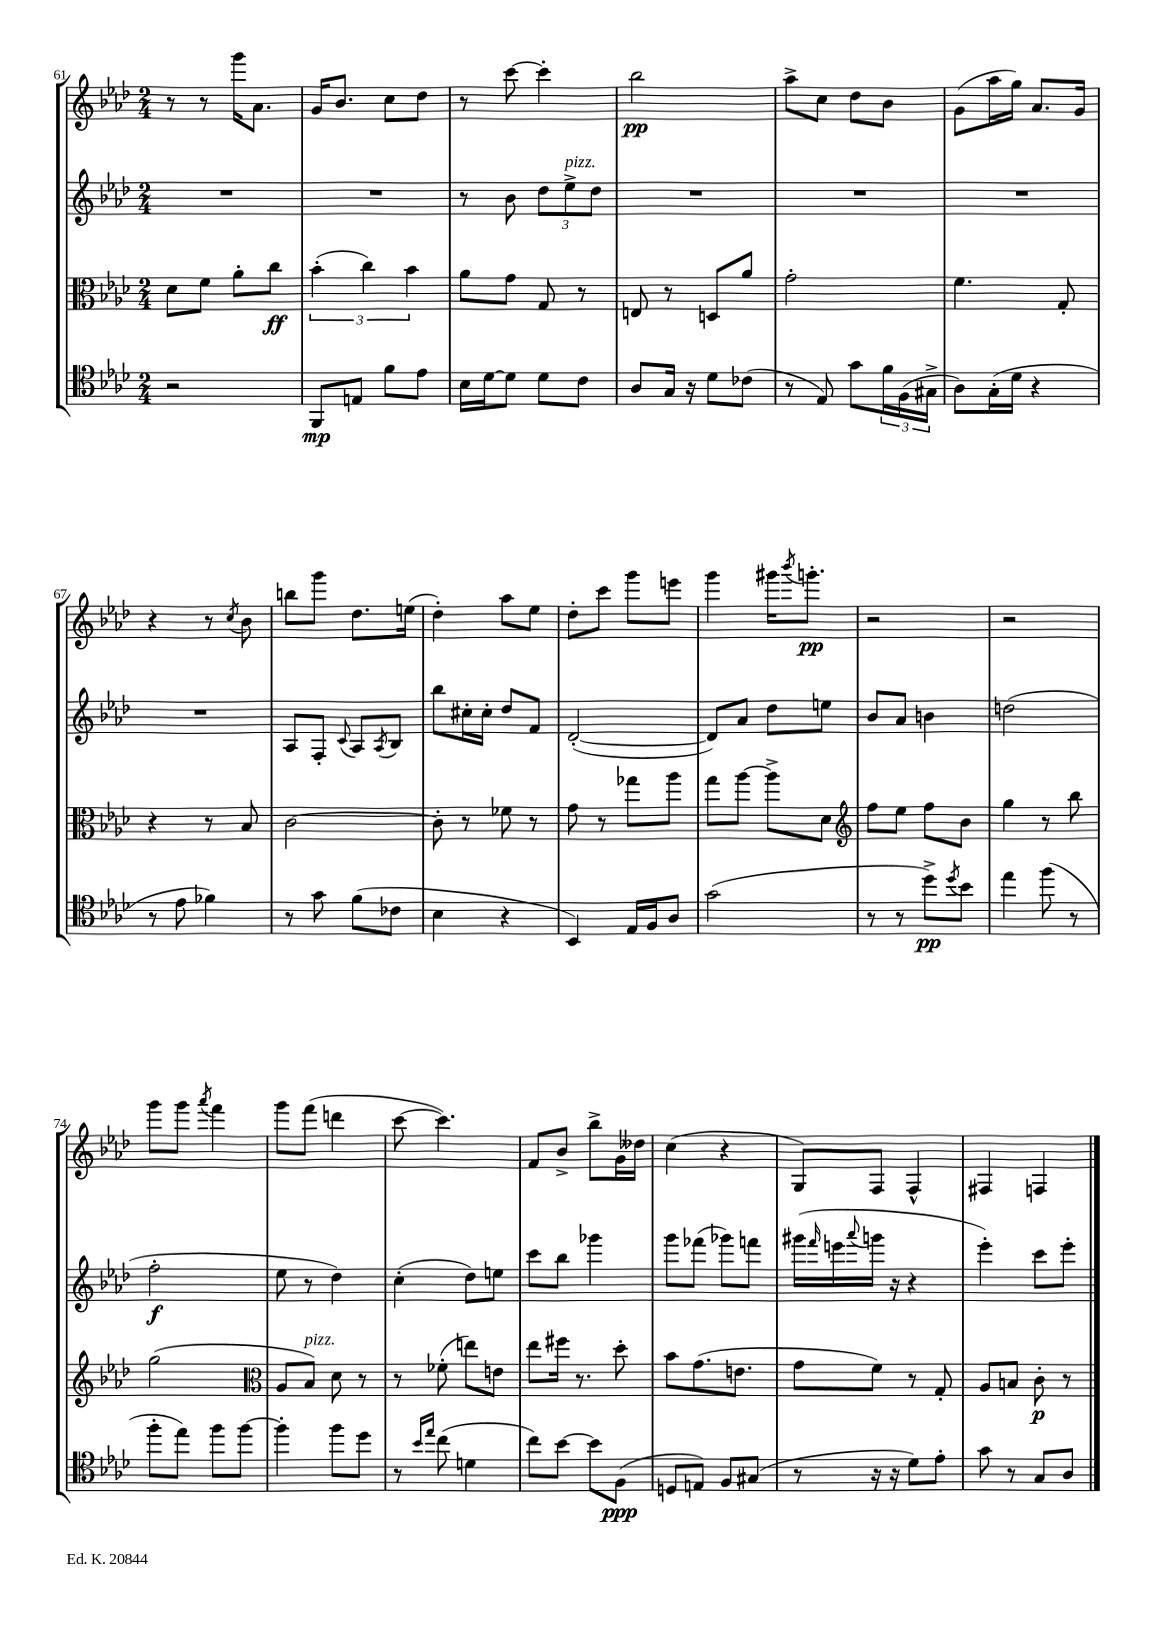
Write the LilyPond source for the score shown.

<<
\new StaffGroup <<
\new Staff = "s0" {
    \clef treble \key aes \major \numericTimeSignature \time 2/4
    r8 r8 g'''16 aes'8. |
    g'16 bes'8. c''8 des''8 |
    r8 c'''8~ c'''4-. |
    bes''2\pp |
    aes''8-> c''8 des''8 bes'8 |
    g'8( aes''16 g''16) aes'8. g'16 |
    r4 r8 \acciaccatura { c''8 } bes'8 |
    b''8 g'''8 des''8. e''16( |
    des''4-.) aes''8 ees''8 |
    des''8-. c'''8 g'''8 e'''8 |
    g'''4 gis'''16 \acciaccatura { bes'''8 } g'''8.-.\pp |
    r2 |
    r2 |
    g'''8 g'''8 \acciaccatura { aes'''8 } f'''4 |
    g'''8 f'''8( d'''4 |
    c'''8~ c'''4.) |
    f'8 bes'8-> bes''8-> g'16 deses''16 |
    c''4( r4 |
    g8) f8 f4-^ |
    fis4 f4 \bar "|." |
}
\new Staff = "s1" {
    \clef treble \key aes \major \numericTimeSignature \time 2/4
    R2 |
    R2 |
    r8 bes'8 \tuplet 3/2 { des''8 ees''8->^\markup { \italic "pizz." } des''8 } |
    R2 |
    R2 |
    R2 |
    R2 |
    aes8 f8-. \appoggiatura { c'8 } aes8 \acciaccatura { aes8 } bes8 |
    bes''8 cis''16-. cis''16-. des''8 f'8 |
    des'2~-.( |
    des'8) aes'8 des''8 e''8 |
    bes'8 aes'8 b'4 |
    d''2( |
    f''2-.\f |
    ees''8 r8 des''4) |
    c''4-.( des''8) e''8 |
    c'''8 bes''8 ges'''4 |
    g'''8 fes'''8( ges'''8) f'''8 |
    gis'''16( \grace { f'''16 } e'''16 \appoggiatura { aes'''8 } g'''16 r16 r4 |
    ees'''4-.) c'''8 ees'''8-. \bar "|." |
}
\new Staff = "s2" {
    \clef alto \key aes \major \numericTimeSignature \time 2/4
    des'8 f'8 aes'8-. c''8\ff |
    \tuplet 3/2 { bes'4-.( c''4) bes'4 } |
    aes'8 g'8 g8 r8 |
    e8 r8 d8 aes'8 |
    g'2-. |
    f'4. g8-. |
    r4 r8 bes8 |
    c'2~ |
    c'8-. r8 fes'8 r8 |
    g'8 r8 ges''8 aes''8 |
    g''8 aes''8~ aes''8-> des'8 |
    \clef treble f''8 ees''8 f''8 bes'8 |
    g''4 r8 bes''8 |
    g''2( |
    \clef alto aes8 bes8^\markup { \italic "pizz." }) des'8 r8 |
    r8 fes'8-.( e''8) e'8 |
    ees''8 fis''16 r8. des''8-. |
    bes'8 g'8.( e'8. |
    g'8 f'8) r8 g8-. |
    aes8 b8 c'8-.\p r8 \bar "|." |
}
\new Staff = "s3" {
    \clef tenor \key aes \major \numericTimeSignature \time 2/4
    r2 |
    f,8\mp e8 f'8 ees'8 |
    bes16 des'16~ des'8 des'8 c'8 |
    aes8 g16 r16 des'8 ces'8( |
    r8 ees8) g'8 \tuplet 3/2 { f'16 f16( gis16-> } |
    aes8) g16-.( des'16 r4 |
    r8 ees'8 fes'4) |
    r8 g'8 f'8( ces'8 |
    bes4 r4 |
    bes,4) ees16 f16 aes8 |
    g'2( |
    r8 r8 des''8->\pp) \acciaccatura { des''8 } bes'8 |
    ees''4 f''8( r8 |
    f''8-. ees''8) f''8 f''8~ |
    f''4-. f''8 des''8 |
    r8 \grace { bes'16 ees''16 } c''8( d'4 |
    c''8) bes'8~ bes'8 f8\ppp( |
    d8 e8) f8 gis8( |
    r8 r16 r16 des'8) ees'8-. |
    g'8 r8 g8 aes8 \bar "|." |
}
>>
>>
\layout { \context { \Score currentBarNumber = #61 } }
